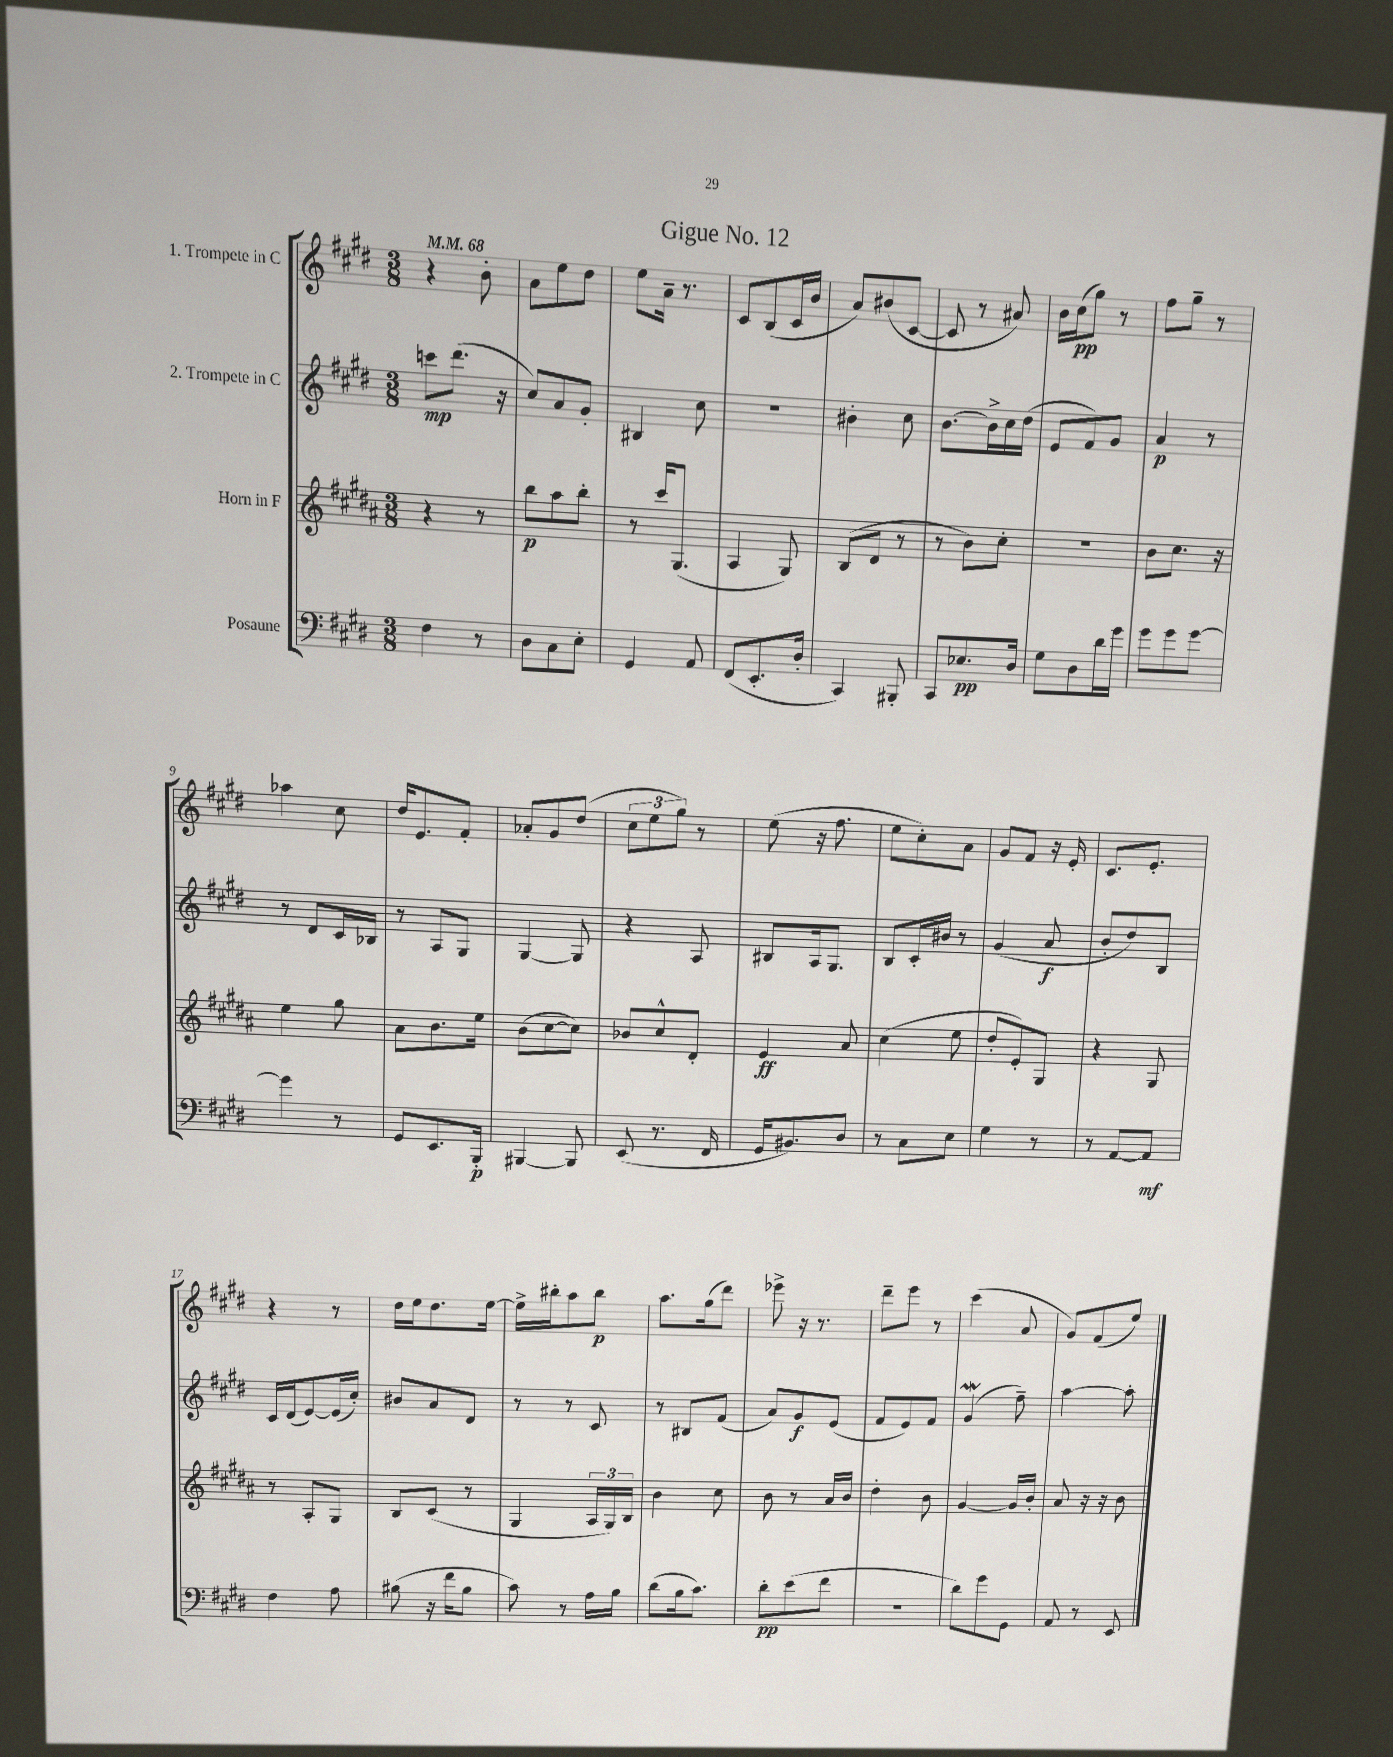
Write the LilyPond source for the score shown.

\header { title = "Gigue No. 12" }
<<
\new StaffGroup <<
\new Staff = "s0" \with { instrumentName = "1. Trompete in C" } {
    \clef treble \key e \major \numericTimeSignature \time 3/8 \tempo 4 = 68
    r4 b'8-. |
    a'8 e''8 dis''8 |
    e''8 a'16-- r8. |
    cis'8 b8( cis'16 b'16 |
    a'8) bis'8( cis'8~ |
    cis'8 r8 ais'8) |
    b'16 cis''16\pp( gis''8) r8 |
    fis''8 gis''8-- r8 |
    aes''4 cis''8 |
    dis''16 e'8. fis'8-. |
    aes'8-. gis'8 dis''8( |
    \tuplet 3/2 { cis''8 e''8 gis''8) } r8 |
    e''8( r16 fis''8. |
    e''8 cis''8-.) a'8 |
    gis'8 fis'8 r16 e'16-. |
    cis'8. e'8.-. |
    r4 r8 |
    dis''16 e''16 dis''8. e''16~ |
    e''16-> bis''16-. a''8 bis''8\p |
    a''8. gis''16( dis'''8) |
    ees'''8-> r16 r8. |
    dis'''8-- e'''8 r8 |
    cis'''4( a'8 |
    gis'8) fis'8( e''8) \bar "|." |
}
\new Staff = "s1" \with { instrumentName = "2. Trompete in C" } {
    \clef treble \key e \major \numericTimeSignature \time 3/8
    c'''8\mp dis'''8.( r16 |
    cis''8) a'8 gis'8-. |
    bis4 cis''8 |
    R4. |
    bis'4-. cis''8 |
    b'8.~ b'16-> cis''16 dis''16( |
    e'8 fis'8) gis'8 |
    a'4\p r8 |
    r8 dis'8 cis'16 bes16 |
    r8 a8 gis8 |
    gis4~ gis8 |
    r4 a8 |
    bis8 a16 gis8. |
    b8 cis'16-. bis'16 r8 |
    gis'4( a'8\f |
    b'8-. dis''8) b8 |
    cis'16 dis'16( e'8~) e'16( cis''16-.) |
    bis'8 a'8 dis'8 |
    r8 r8 cis'8 |
    r8 bis8 fis'8( |
    a'8) gis'8\f e'8( |
    fis'8 e'8) fis'8 |
    gis'4\mordent( fis''8--) |
    a''4~ a''8-. \bar "|." |
}
\new Staff = "s2" \with { instrumentName = "Horn in F" } {
    \clef treble \key b \major \numericTimeSignature \time 3/8
    r4 r8 |
    b''8\p ais''8 b''8-. |
    r8 cis'''16 gis8.( |
    ais4 gis8) |
    b8( dis'8 r8 |
    r8 b'8) cis''8-. |
    r4. |
    b'8 cis''8. r16 |
    e''4 gis''8 |
    ais'8 b'8. e''16 |
    b'8( cis''8~ cis''8) |
    bes'8 cis''8-^ dis'8-. |
    e'4\ff ais'8 |
    cis''4( e''8 |
    dis''8-. e'8-.) gis8 |
    r4 gis8 |
    r8 ais8-. gis8 |
    b8 cis'8( r8 |
    gis4 \tuplet 3/2 { ais16 gis16) b16 } |
    b'4 cis''8 |
    b'8 r8 ais'16 b'16 |
    dis''4-. b'8 |
    gis'4~ gis'16 b'16-. |
    ais'8 r16 r16 b'8 \bar "|." |
}
\new Staff = "s3" \with { instrumentName = "Posaune" } {
    \clef bass \key e \major \numericTimeSignature \time 3/8
    fis4 r8 |
    dis8 cis8 e8-. |
    gis,4 a,8 |
    fis,8( e,8.-. dis16-. |
    cis,4) bis,,8-. |
    cis,8 ees8.\pp dis16 |
    gis8 dis8 dis'16 gis'16 |
    gis'8 gis'8 gis'8~ |
    gis'4 r8 |
    gis,8 e,8. b,,16-.\p |
    bis,,4~ bis,,8 |
    e,8( r8. fis,16 |
    gis,16 bis,8.) dis8 |
    r8 cis8 e8 |
    gis4 r8 |
    r8 a,8~ a,8\mf |
    fis4 a8 |
    bis8( r16 fis'16 bis8 |
    cis'8) r8 a16 b16 |
    dis'8( b16 cis'8.) |
    dis'8-.\pp e'8( fis'8 |
    R4. |
    dis'8) gis'8 gis,8 |
    a,8 r8 e,8 \bar "|." |
}
>>
>>
